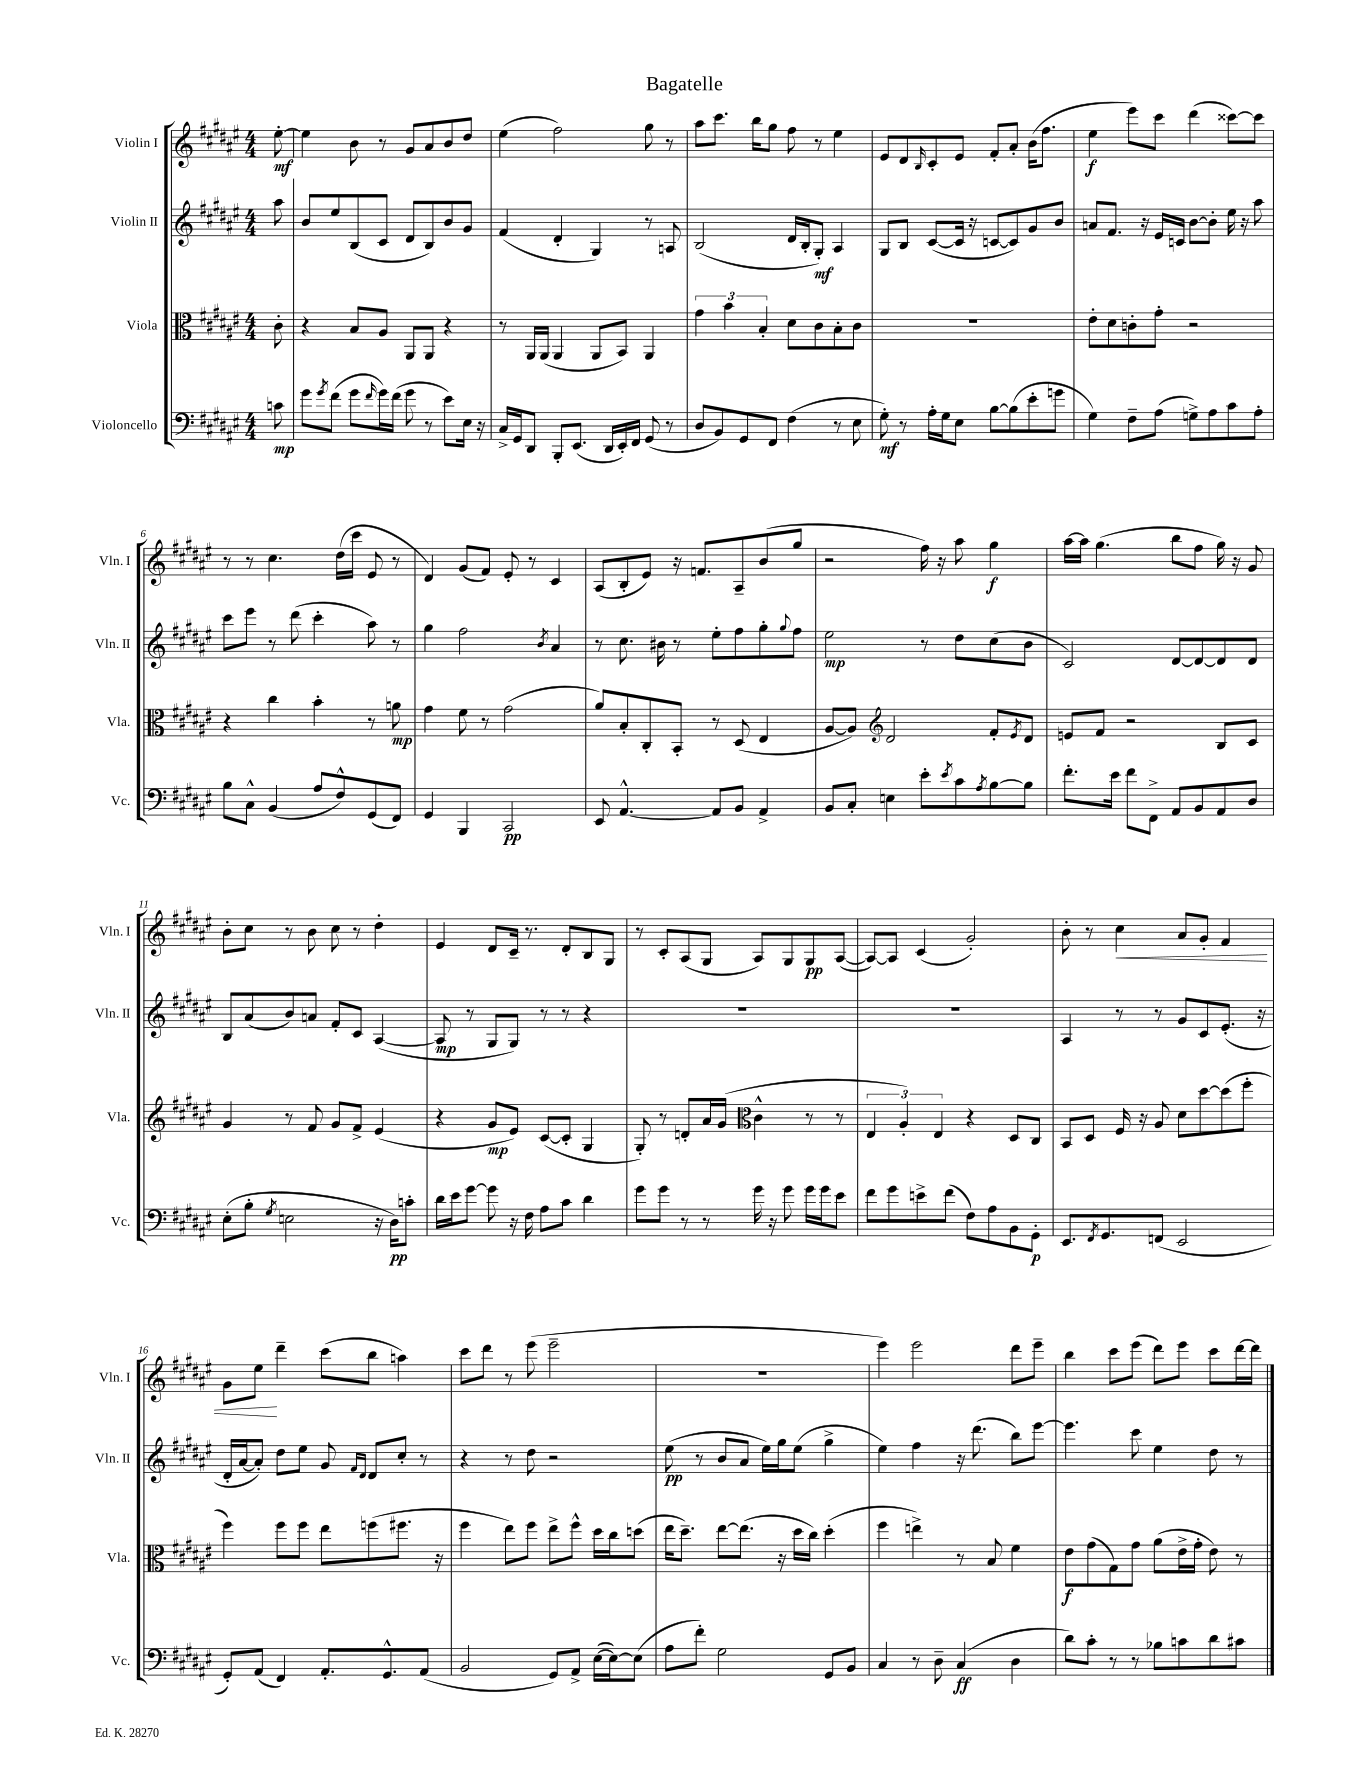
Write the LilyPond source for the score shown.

\header { title = "Bagatelle" }
<<
\new StaffGroup <<
\new Staff = "s0" \with { instrumentName = "Violin I" shortInstrumentName = "Vln. I" } {
    \clef treble \key fis \major \numericTimeSignature \time 4/4 \partial 8
    eis''8~-.\mf |
    eis''4 b'8 r8 gis'8 ais'8 b'8 dis''8 |
    eis''4( fis''2) gis''8 r8 |
    ais''8 cis'''8. b''16 gis''8 fis''8 r8 eis''4 |
    eis'8 dis'8 \grace { b16 } cis'8-. eis'8 fis'8-. ais'8-. b'16( fis''8. |
    eis''4\f eis'''8) cis'''8 dis'''4( cisis'''8~) cisis'''8 |
    r8 r8 cis''4. dis''16( cis'''16 eis'8 r8 |
    dis'4) gis'8( fis'8) eis'8-. r8 cis'4 |
    ais8( b8-. eis'8) r16 f'8. ais8-- b'8( gis''8 |
    r2 fis''16) r16 ais''8 gis''4\f |
    ais''16~ ais''16 gis''4.( b''8 fis''8 gis''16) r16 gis'8 |
    b'8-. cis''8 r8 b'8 cis''8 r8 dis''4-. |
    eis'4 dis'8 cis'16-- r8. dis'8-. b8 gis8 |
    r8 cis'8-. ais8( gis8 ais8) gis8 gis8\pp ais8~( |
    ais8~) ais8 cis'4( gis'2-.) |
    b'8-. r8 cis''4\< ais'8 gis'8-. fis'4 |
    gis'8 eis''8\! dis'''4-- cis'''8( b''8 a''4) |
    cis'''8 dis'''8 r8 eis'''8( eis'''2-- |
    r1 |
    eis'''4) eis'''2 dis'''8 eis'''8-- |
    b''4 cis'''8 eis'''8( dis'''8) eis'''8 cis'''8 dis'''16~ dis'''16 \bar "|." |
}
\new Staff = "s1" \with { instrumentName = "Violin II" shortInstrumentName = "Vln. II" } {
    \clef treble \key fis \major \numericTimeSignature \time 4/4 \partial 8
    ais''8 |
    b'8 eis''8 b8( cis'8 dis'8 b8) b'8 gis'8 |
    fis'4( dis'4-. gis4) r8 a8 |
    b2( dis'16 b16-. gis8-.\mf) ais4 |
    gis8 b8 cis'8~( cis'16 r16 c'8~ c'8) gis'8 b'8 |
    a'8 fis'8. r16 eis'16 c'16 b'8~ b'8-. eis''16 r16 ais''8 |
    cis'''8 eis'''8 r8 dis'''8( cis'''4-. ais''8) r8 |
    gis''4 fis''2 \acciaccatura { b'8 } ais'4 |
    r8 cis''8. bis'16 r8 eis''8-. fis''8 gis''8-. \appoggiatura { gis''8 } fis''8 |
    eis''2\mp r8 dis''8 cis''8( b'8 |
    cis'2) dis'8~ dis'8~ dis'8 dis'8 |
    b8 ais'8( b'8) a'8 fis'8-. cis'8 ais4~( |
    ais8\mp r8 gis8 gis8) r8 r8 r4 |
    R1 |
    r1 |
    ais4 r8 r8 gis'8 cis'8 eis'8.-.( r16 |
    dis'16-. ais'16~ ais'8-.) dis''8 eis''8 gis'8 \grace { fis'16 dis'16 } dis'8 cis''8-. r8 |
    r4 r8 dis''8 r2 |
    eis''8\pp( r8 b'8 ais'8 eis''16) gis''16 eis''8( gis''4-> |
    eis''4) fis''4 r16 dis'''8.( b''8) eis'''8~ |
    eis'''4. cis'''8 eis''4 dis''8 r8 \bar "|." |
}
\new Staff = "s2" \with { instrumentName = "Viola" shortInstrumentName = "Vla." } {
    \clef alto \key fis \major \numericTimeSignature \time 4/4 \partial 8
    cis'8-. |
    r4 b8 ais8 ais,8 ais,8 r4 |
    r8 ais,16 ais,16( ais,4 ais,8 b,8) ais,4 |
    \tuplet 3/2 { gis'4 b'4 b4-. } dis'8 cis'8 b8-. cis'8 |
    R1 |
    eis'8-. dis'8 c'8-. gis'8-. r2 |
    r4 cis''4 b'4-. r8 a'8\mp |
    gis'4 fis'8 r8 gis'2( |
    ais'8) b8-. cis8-. b,8-. r8 dis8( eis4 |
    ais8~ ais8) \clef treble dis'2 fis'8-. \acciaccatura { eis'8 } dis'8 |
    e'8 fis'8 r2 b8 cis'8 |
    gis'4 r8 fis'8 gis'8 fis'8-> eis'4( |
    r4 gis'8\mp eis'8) cis'8~( cis'8-. gis4 |
    gis8-.) r8 d'8-. ais'16 gis'16( \clef alto cis'4-^ r8 r8 |
    \tuplet 3/2 { eis4 ais4-.) eis4 } r4 dis8 cis8 |
    b,8 dis8 fis16 r16 ais8 dis'8 dis''8~ dis''8( fis''8-. |
    fis''4) fis''8 fis''8 eis''8 f''8( fis''8. r16 |
    fis''4 eis''8) fis''8 eis''8-> fis''8-^ dis''16 cis''16 d''8( |
    eis''16 dis''8.--) eis''8~ eis''8.( r16 dis''16 cis''16) dis''4-.( |
    fis''4 e''4->) r8 b8 fis'4 |
    eis'8\f gis'8( gis8) gis'8 ais'8( eis'16-> gis'16-. eis'8) r8 \bar "|." |
}
\new Staff = "s3" \with { instrumentName = "Violoncello" shortInstrumentName = "Vc." } {
    \clef bass \key fis \major \numericTimeSignature \time 4/4 \partial 8
    c'8\mp |
    gis'8 \acciaccatura { gis'8 } fis'8( gis'8 \grace { fis'16 } gis'16) fis'16( gis'8 r8 eis'8) eis16 r16 |
    cis16-> gis,16 dis,8 b,,8-. eis,8.( dis,16 eis,16-.) fis,16 gis,8( r8 |
    dis8 b,8) gis,8 fis,8 fis4( r8 eis8 |
    gis8-.\mf) r8 ais16-. gis16 eis8 b8~ b8( eis'8-. g'8 |
    gis4) fis8-- ais8( g8->) ais8 cis'8 ais8-. |
    b8 cis8-^ b,4( ais8 fis8-^) gis,8( fis,8) |
    gis,4 b,,4 cis,2\pp |
    eis,8 ais,4.~-^ ais,8 b,8 ais,4-> |
    b,8 cis8-. e4 eis'8-. \acciaccatura { eis'8 } cis'8 \acciaccatura { ais8 } b8~ b8 |
    fis'8.-. eis'16 fis'8 fis,8-> ais,8 b,8 ais,8 dis8 |
    eis8-.( b8-. \acciaccatura { gis8 } e2 r16 dis16\pp) c'8-. |
    dis'16 eis'16 gis'8~ gis'8 r16 fis16 ais8 cis'8 dis'4 |
    gis'8 gis'8 r8 r8 gis'16 r16 gis'8 gis'16 gis'16 eis'8 |
    fis'8 gis'8 e'8-> fis'8( fis8) ais8 b,8 gis,8-.\p |
    eis,8. \acciaccatura { fis,8 } gis,8. f,8( eis,2 |
    gis,8-.) ais,8( fis,4) ais,8.-. gis,8.-^ ais,8( |
    b,2 gis,8) ais,8-> eis16~( eis16~) eis8( |
    ais8 fis'8-.) gis2 gis,8 b,8 |
    cis4 r8 dis8-- cis4\ff( dis4 |
    dis'8) cis'8-. r8 r8 bes8 c'8 dis'8 cis'8 \bar "|." |
}
>>
>>
